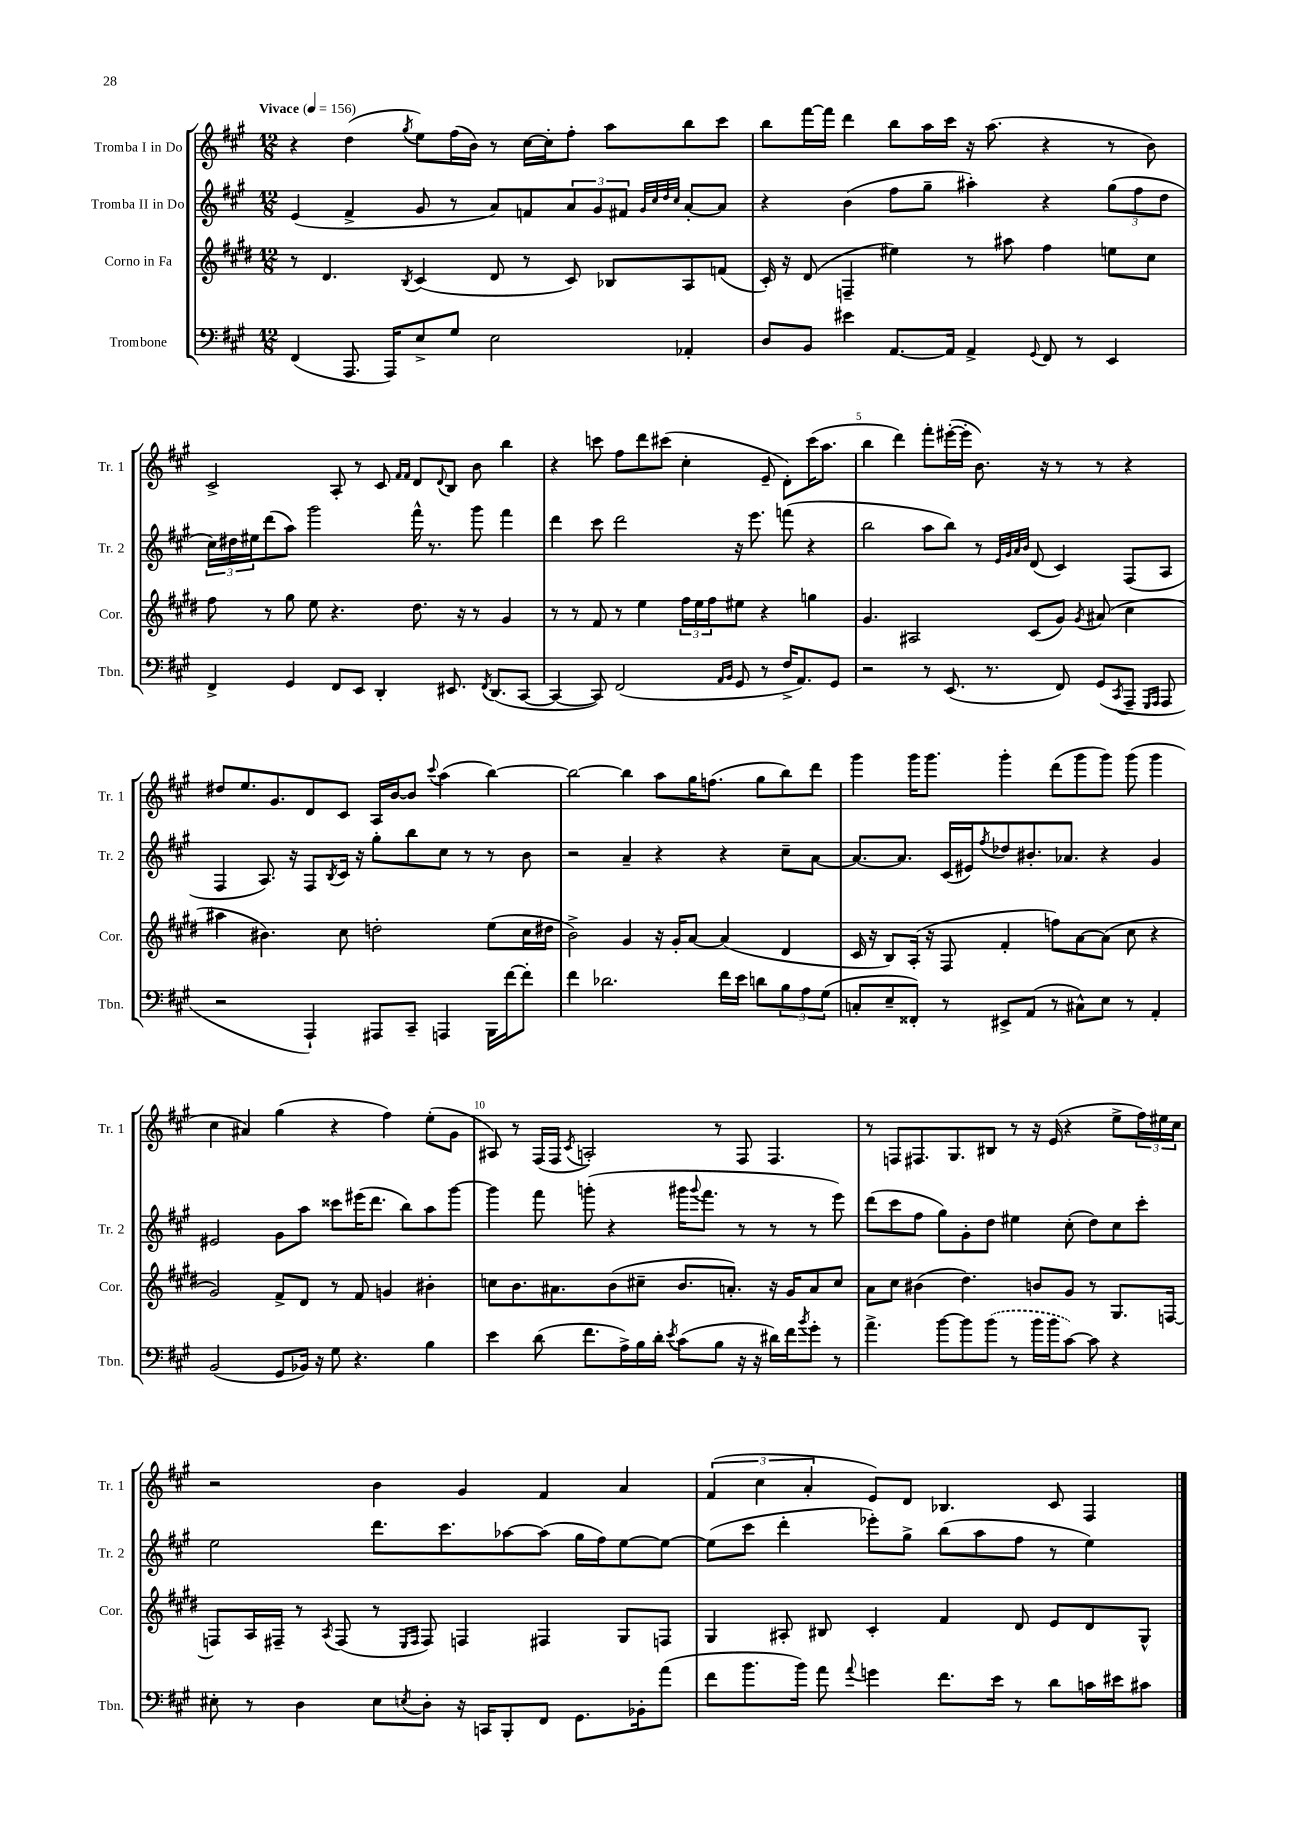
<<
\new StaffGroup <<
\new Staff = "s0" \with { instrumentName = "Tromba I in Do" shortInstrumentName = "Tr. 1" } {
    \clef treble \key a \major \numericTimeSignature \time 12/8 \tempo "Vivace" 4 = 156
    r4 d''4( \acciaccatura { gis''8 } e''8) fis''16( b'16) r8 cis''16~ cis''16-. fis''8-. a''8 b''8 cis'''8 |
    b''8 fis'''16~ fis'''16 d'''4 b''8 a''16 cis'''16 r16 a''8.( r4 r8 b'8) |
    cis'2-> a8-. r8 cis'8 \grace { fis'16 fis'16 } d'8 \appoggiatura { d'8 } b8 b'8 b''4 |
    r4 c'''8 fis''8 d'''8 cis'''8( cis''4-. e'8-- d'8-.) cis'''16( a''8. |
    b''4 d'''4) fis'''8-. eis'''16~-.( eis'''16-. b'8.) r16 r8 r8 r4 |
    dis''8 e''8. gis'8. d'8 cis'8 a16 b'16~ b'8 \appoggiatura { cis'''8 } a''4( b''4~) |
    b''2~ b''4 a''8 gis''16 f''8.( gis''8 b''8) d'''8 |
    gis'''4 gis'''16 gis'''8. gis'''4-. d'''8( gis'''8 gis'''8) gis'''8( gis'''4 |
    cis''4 ais'4) gis''4( r4 fis''4) e''8-.( gis'8 |
    ais8) r8 fis16( fis16 \acciaccatura { cis'8 } a2-.) r8 fis8 fis4. |
    r8 f8 fis8. gis8. bis8 r8 r16 e'16( r4 e''8-> \tuplet 3/2 { fis''16) eis''16 cis''16 } |
    r2 b'4 gis'4 fis'4 a'4 |
    \tuplet 3/2 { fis'4( cis''4 a'4-. } e'8) d'8 bes4. cis'8 fis4 \bar "|." |
}
\new Staff = "s1" \with { instrumentName = "Tromba II in Do" shortInstrumentName = "Tr. 2" } {
    \clef treble \key a \major \numericTimeSignature \time 12/8
    e'4( fis'4-> gis'8 r8 a'8) f'8 \tuplet 3/2 { a'8 gis'8 fis'8 } \grace { gis'32 cis''32 d''32 cis''32 } a'8~-. a'8 |
    r4 b'4( fis''8 gis''8-- ais''4-.) r4 \tuplet 3/2 { gis''8( fis''8 d''8 } |
    \tuplet 3/2 { cis''16) dis''16 eis''16 } d'''8( a''8) gis'''2 fis'''16-^ r8. gis'''8 fis'''4 |
    d'''4 cis'''8 d'''2 r16 e'''8. f'''8( r4 |
    b''2 a''8 b''8) r8 \grace { e'32 gis'32 a'32 b'32 } d'8( cis'4) fis8( a8 |
    fis4 a8.) r16 fis8 \acciaccatura { b8 } cis'16 r16 gis''8-. b''8 cis''8 r8 r8 b'8 |
    r2 a'4-- r4 r4 cis''8-- a'8~ |
    a'8.~ a'8. cis'16( eis'16) \acciaccatura { fis''8 } des''8 bis'8.-. aes'8. r4 gis'4 |
    eis'2 gis'8 a''8 cisis'''8 eis'''16( d'''8. b''8) a''8 gis'''8~ |
    gis'''4 fis'''8 g'''8-.( r4 gis'''16 \appoggiatura { gis'''8 } fis'''8. r8 r8 r8 e'''8) |
    d'''8( cis'''8 fis''8 gis''8) gis'8-. d''8 eis''4 cis''8-.( d''8) cis''8 cis'''8-. |
    e''2 d'''8. cis'''8. aes''8~ aes''8( gis''16 fis''16) e''8~ e''8~ |
    e''8( cis'''8 d'''4-. ees'''8-.) gis''8-> b''8( a''8 fis''8 r8 e''4) \bar "|." |
}
\new Staff = "s2" \with { instrumentName = "Corno in Fa" shortInstrumentName = "Cor." } {
    \clef treble \key e \major \numericTimeSignature \time 12/8
    r8 dis'4. \acciaccatura { b8 } cis'4( dis'8 r8 cis'8) bes8 a8 f'8( |
    cis'16-.) r16 dis'8( f4-- eis''4) r8 ais''8 fis''4 e''8 cis''8 |
    fis''8 r8 gis''8 e''8 r4. dis''8. r16 r8 gis'4 |
    r8 r8 fis'8 r8 e''4 \tuplet 3/2 { fis''16 e''16 fis''16 } eis''8 r4 g''4 |
    gis'4. ais2 cis'8( gis'8) \acciaccatura { gis'8 } ais'8( cis''4 |
    ais''4 bis'4.) cis''8 d''2-. e''8( cis''16 dis''16 |
    b'2->) gis'4 r16 gis'16-. a'8~ a'4( dis'4 |
    cis'16 r16 b8) a16-.( r16 fis8 fis'4-. f''8) a'8~ a'8( cis''8 r4 |
    gis'2) fis'8-> dis'8 r8 fis'8 g'4 bis'4-. |
    c''8 b'8. ais'8. b'8( cis''8-- b'8. a'8.-.) r16 gis'16 a'8 cis''8 |
    a'8 cis''8 bis'4( dis''4.) b'8 gis'8 r8 gis8. f16~ |
    f8 a16 fis16-- r8 \acciaccatura { a8 } fis8( r8 \grace { e16 fis16 } fis8) f4 fis4 gis8 f8 |
    gis4 ais8-. bis8 cis'4-. fis'4 dis'8 e'8 dis'8 gis8-^ \bar "|." |
}
\new Staff = "s3" \with { instrumentName = "Trombone" shortInstrumentName = "Tbn." } {
    \clef bass \key a \major \numericTimeSignature \time 12/8
    fis,4( a,,8. a,,16) e8-> gis8 e2 aes,4-. |
    d8 b,8 eis'4 a,8.~ a,16 a,4-> \appoggiatura { gis,8 } fis,8 r8 e,4 |
    fis,4-> gis,4 fis,8 e,8 d,4-. eis,8. \acciaccatura { fis,8 } d,8.( cis,8~ |
    cis,4~ cis,8) fis,2( \grace { a,16 b,16 } gis,8 r8 fis16-> a,8.) gis,8 |
    r2 r8 e,8.( r8. fis,8) gis,8( \acciaccatura { cis,8 } a,,8-- \grace { gis,,16 a,,16 } a,,8 |
    r2 a,,4-!) ais,,8 cis,8-- a,,4 b,,16 fis'16~ fis'8-. |
    fis'4 des'2. fis'16 e'16 d'8 \tuplet 3/2 { b8 a8 gis8( } |
    c8-. e8-- fisis,8-.) r8 eis,8-> a,8( r8 cis8-^) e8 r8 a,4-. |
    b,2( gis,8 bes,16) r16 gis8 r4. b4 |
    e'4 d'8( fis'8. a16->) b16 d'16-. \acciaccatura { e'8 } cis'8( b8 r16 r16 dis'16) fis'16 \acciaccatura { b'8 } gis'8-. r8 |
    a'4.-> b'8~ b'8 \once \slurDashed b'8( r8 b'16 b'16 cis'8~) cis'8 r4 |
    eis8-. r8 d4 eis8 \acciaccatura { e8 } d8-. r16 c,16 b,,8-. fis,8 gis,8. bes,16-. a'8( |
    fis'8 b'8. b'16) a'8 \appoggiatura { a'8 } g'4 fis'8. e'16 r8 d'8 c'16 eis'16 cis'8 \bar "|." |
}
>>
>>
\layout { \context { \Score \override BarNumber.break-visibility = ##(#f #t #t) barNumberVisibility = #(every-nth-bar-number-visible 5) } }
